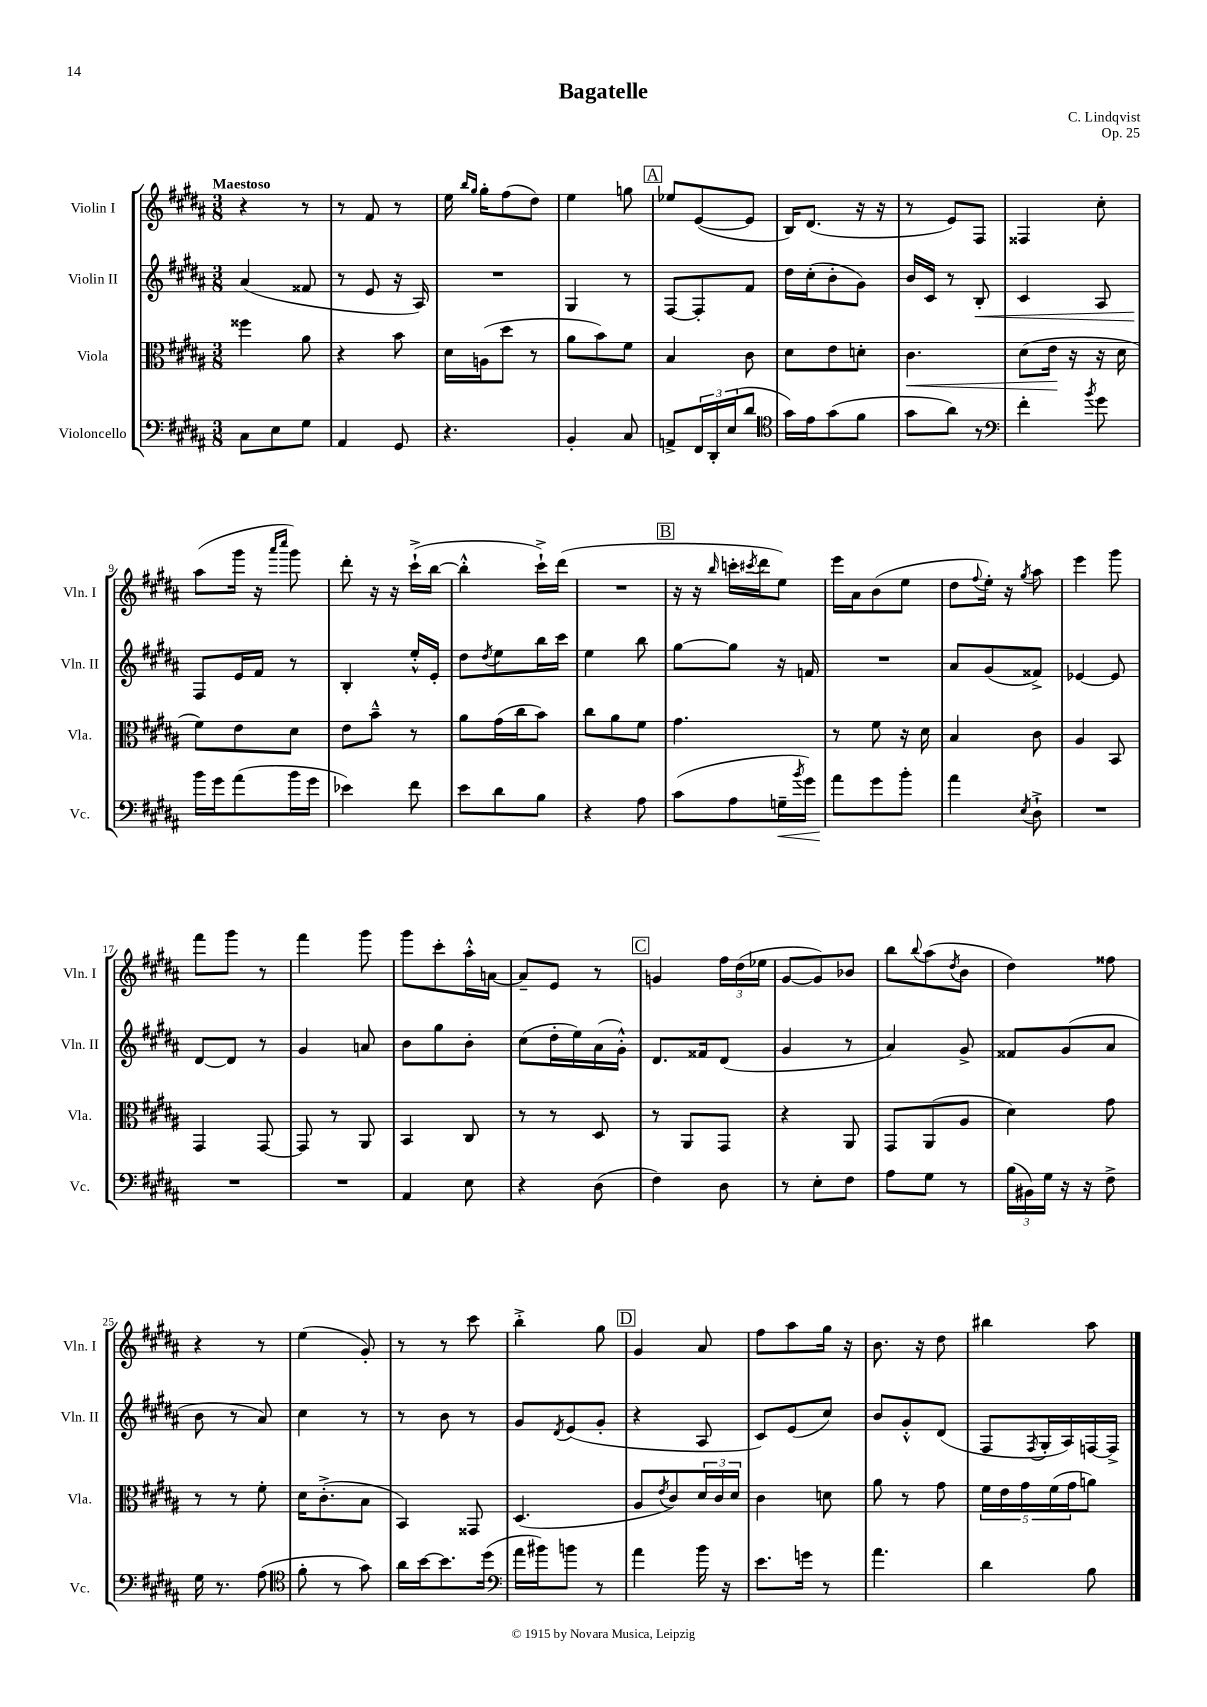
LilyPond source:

\header { title = "Bagatelle" composer = "C. Lindqvist" opus = "Op. 25" }
<<
\new StaffGroup <<
\new Staff = "s0" \with { instrumentName = "Violin I" shortInstrumentName = "Vln. I" } {
    \clef treble \key b \major \numericTimeSignature \time 3/8 \tempo "Maestoso"
    r4 r8 |
    r8 fis'8 r8 |
    e''16 \grace { b''16 gis''16 } gis''16-. fis''8( dis''8) |
    e''4 g''8 |
    \mark \markup { \box "A" } ees''8 e'8~( e'8 |
    b16) dis'8.( r16 r16 |
    r8 e'8) fis8 |
    fisis4 cis''8-. |
    ais''8( gis'''16 r16 \grace { ais'''16 cis''''16 } gis'''8) |
    dis'''8-. r16 r16 cis'''16-!->( b''16~ |
    b''4-.-^ cis'''16-!->) dis'''16( |
    R4. |
    \mark \markup { \box "B" } r16 r16 \grace { b''16 } c'''16-. \acciaccatura { cis'''8 } dis'''16 e''8) |
    e'''16 ais'16 b'8( e''8 |
    dis''8 \appoggiatura { fis''8 } e''16-.) r16 \acciaccatura { gis''8 } ais''8 |
    e'''4 gis'''8 |
    fis'''8 gis'''8 r8 |
    fis'''4 gis'''8 |
    gis'''8 cis'''8-. ais''16-.-^ a'16~ |
    a'8-- e'8 r8 |
    \mark \markup { \box "C" } g'4 \tuplet 3/2 { fis''16 dis''16( ees''16 } |
    gis'8~ gis'8) bes'8 |
    b''8 \appoggiatura { b''8 } ais''8( \acciaccatura { dis''8 } b'8 |
    dis''4) fisis''8 |
    r4 r8 |
    e''4( gis'8-.) |
    r8 r8 cis'''8 |
    b''4-.-> gis''8 |
    \mark \markup { \box "D" } gis'4 ais'8 |
    fis''8 ais''8 gis''16 r16 |
    b'8. r16 dis''8 |
    bis''4 ais''8 \bar "|." |
}
\new Staff = "s1" \with { instrumentName = "Violin II" shortInstrumentName = "Vln. II" } {
    \clef treble \key b \major \numericTimeSignature \time 3/8
    ais'4( fisis'8 |
    r8 e'8 r16 ais16) |
    R4. |
    gis4 r8 |
    \mark \markup { \box "A" } fis8~ fis8-. fis'8 |
    dis''16 cis''16-.( b'8-. gis'8) |
    b'16 cis'16 r8 b8-.\< |
    cis'4 ais8 |
    fis8\! e'16 fis'16 r8 |
    b4-. e''16-.-^ e'16-. |
    dis''8 \acciaccatura { dis''8 } e''8 b''16 cis'''16 |
    e''4 b''8 |
    \mark \markup { \box "B" } gis''8~ gis''8 r16 f'16 |
    R4. |
    ais'8 gis'8( fisis'8->) |
    ees'4~ ees'8 |
    dis'8~ dis'8 r8 |
    gis'4 a'8 |
    b'8 gis''8 b'8-. |
    cis''8( dis''16-. e''16) ais'16( gis'16-.-^) |
    \mark \markup { \box "C" } dis'8. fisis'16 dis'8( |
    gis'4 r8 |
    ais'4) gis'8-> |
    fisis'8 gis'8( ais'8 |
    b'8 r8 ais'8) |
    cis''4 r8 |
    r8 b'8 r8 |
    gis'8 \acciaccatura { dis'8 } e'8( gis'8-. |
    \mark \markup { \box "D" } r4 ais8 |
    cis'8) e'8( cis''8) |
    b'8 gis'8-.-^ dis'8( |
    fis8 \acciaccatura { fis8 } gis16-. ais16) f16~ f16-> \bar "|." |
}
\new Staff = "s2" \with { instrumentName = "Viola" shortInstrumentName = "Vla." } {
    \clef alto \key b \major \numericTimeSignature \time 3/8
    fisis''4 ais'8 |
    r4 b'8 |
    dis'16 a16( dis''8 r8 |
    ais'8 b'8) fis'8 |
    \mark \markup { \box "A" } b4 cis'8 |
    dis'8 e'8 d'8-. |
    cis'4.\< |
    dis'8( e'16\! r16 r16 dis'16 |
    fis'8) e'8 dis'8 |
    e'8 b'8---^ r8 |
    ais'8 gis'16( cis''16 b'8) |
    cis''8 ais'8 fis'8 |
    \mark \markup { \box "B" } gis'4. |
    r8 fis'8 r16 dis'16 |
    b4 cis'8 |
    ais4 b,8 |
    gis,4 gis,8~ |
    gis,8 r8 ais,8 |
    b,4 cis8 |
    r8 r8 dis8 |
    \mark \markup { \box "C" } r8 ais,8 gis,8 |
    r4 ais,8 |
    gis,8 ais,8( ais8 |
    dis'4) gis'8 |
    r8 r8 fis'8-. |
    dis'16 cis'8.-.->( b8 |
    b,4) gisis,8 |
    dis4.( |
    \mark \markup { \box "D" } ais8 \acciaccatura { e'8 } cis'8) \tuplet 3/2 { dis'16 cis'16 dis'16 } |
    cis'4 d'8 |
    ais'8 r8 gis'8 |
    \tuplet 5/4 { fis'16 e'16 gis'16 fis'16( gis'16 } a'8) \bar "|." |
}
\new Staff = "s3" \with { instrumentName = "Violoncello" shortInstrumentName = "Vc." } {
    \clef bass \key b \major \numericTimeSignature \time 3/8
    cis8 e8 gis8 |
    ais,4 gis,8 |
    r4. |
    b,4-. cis8 |
    \mark \markup { \box "A" } a,8-> \tuplet 3/2 { fis,16 dis,16-. e16( } dis'8 |
    \clef tenor gis'16) e'16 gis'8( fis'8 |
    gis'8 ais'8) r8 |
    \clef bass fis'4-. \acciaccatura { b'8 } gis'8 |
    b'16 gis'16 ais'8( b'16 gis'16 |
    ees'4) fis'8 |
    e'8 dis'8 b8 |
    r4 ais8 |
    \mark \markup { \box "B" } cis'8( ais8 g16--\< \acciaccatura { b'8 } gis'16) |
    ais'8\! gis'8 b'8-. |
    ais'4 \acciaccatura { e8 } dis8-!-> |
    R4. |
    R4. |
    R4. |
    ais,4 e8 |
    r4 dis8( |
    \mark \markup { \box "C" } fis4) dis8 |
    r8 e8-. fis8 |
    ais8 gis8 r8 |
    \tuplet 3/2 { b16( bis,16) gis16 } r16 r16 fis8-> |
    gis16 r8. ais8( |
    \clef tenor fis'8-. r8 gis'8) |
    ais'16 b'16~ b'8. dis''16( |
    \clef bass ais'16 bis'16) b'8 r8 |
    \mark \markup { \box "D" } ais'4 b'16 r16 |
    e'8. g'16 r8 |
    ais'4. |
    dis'4 b8 \bar "|." |
}
>>
>>
